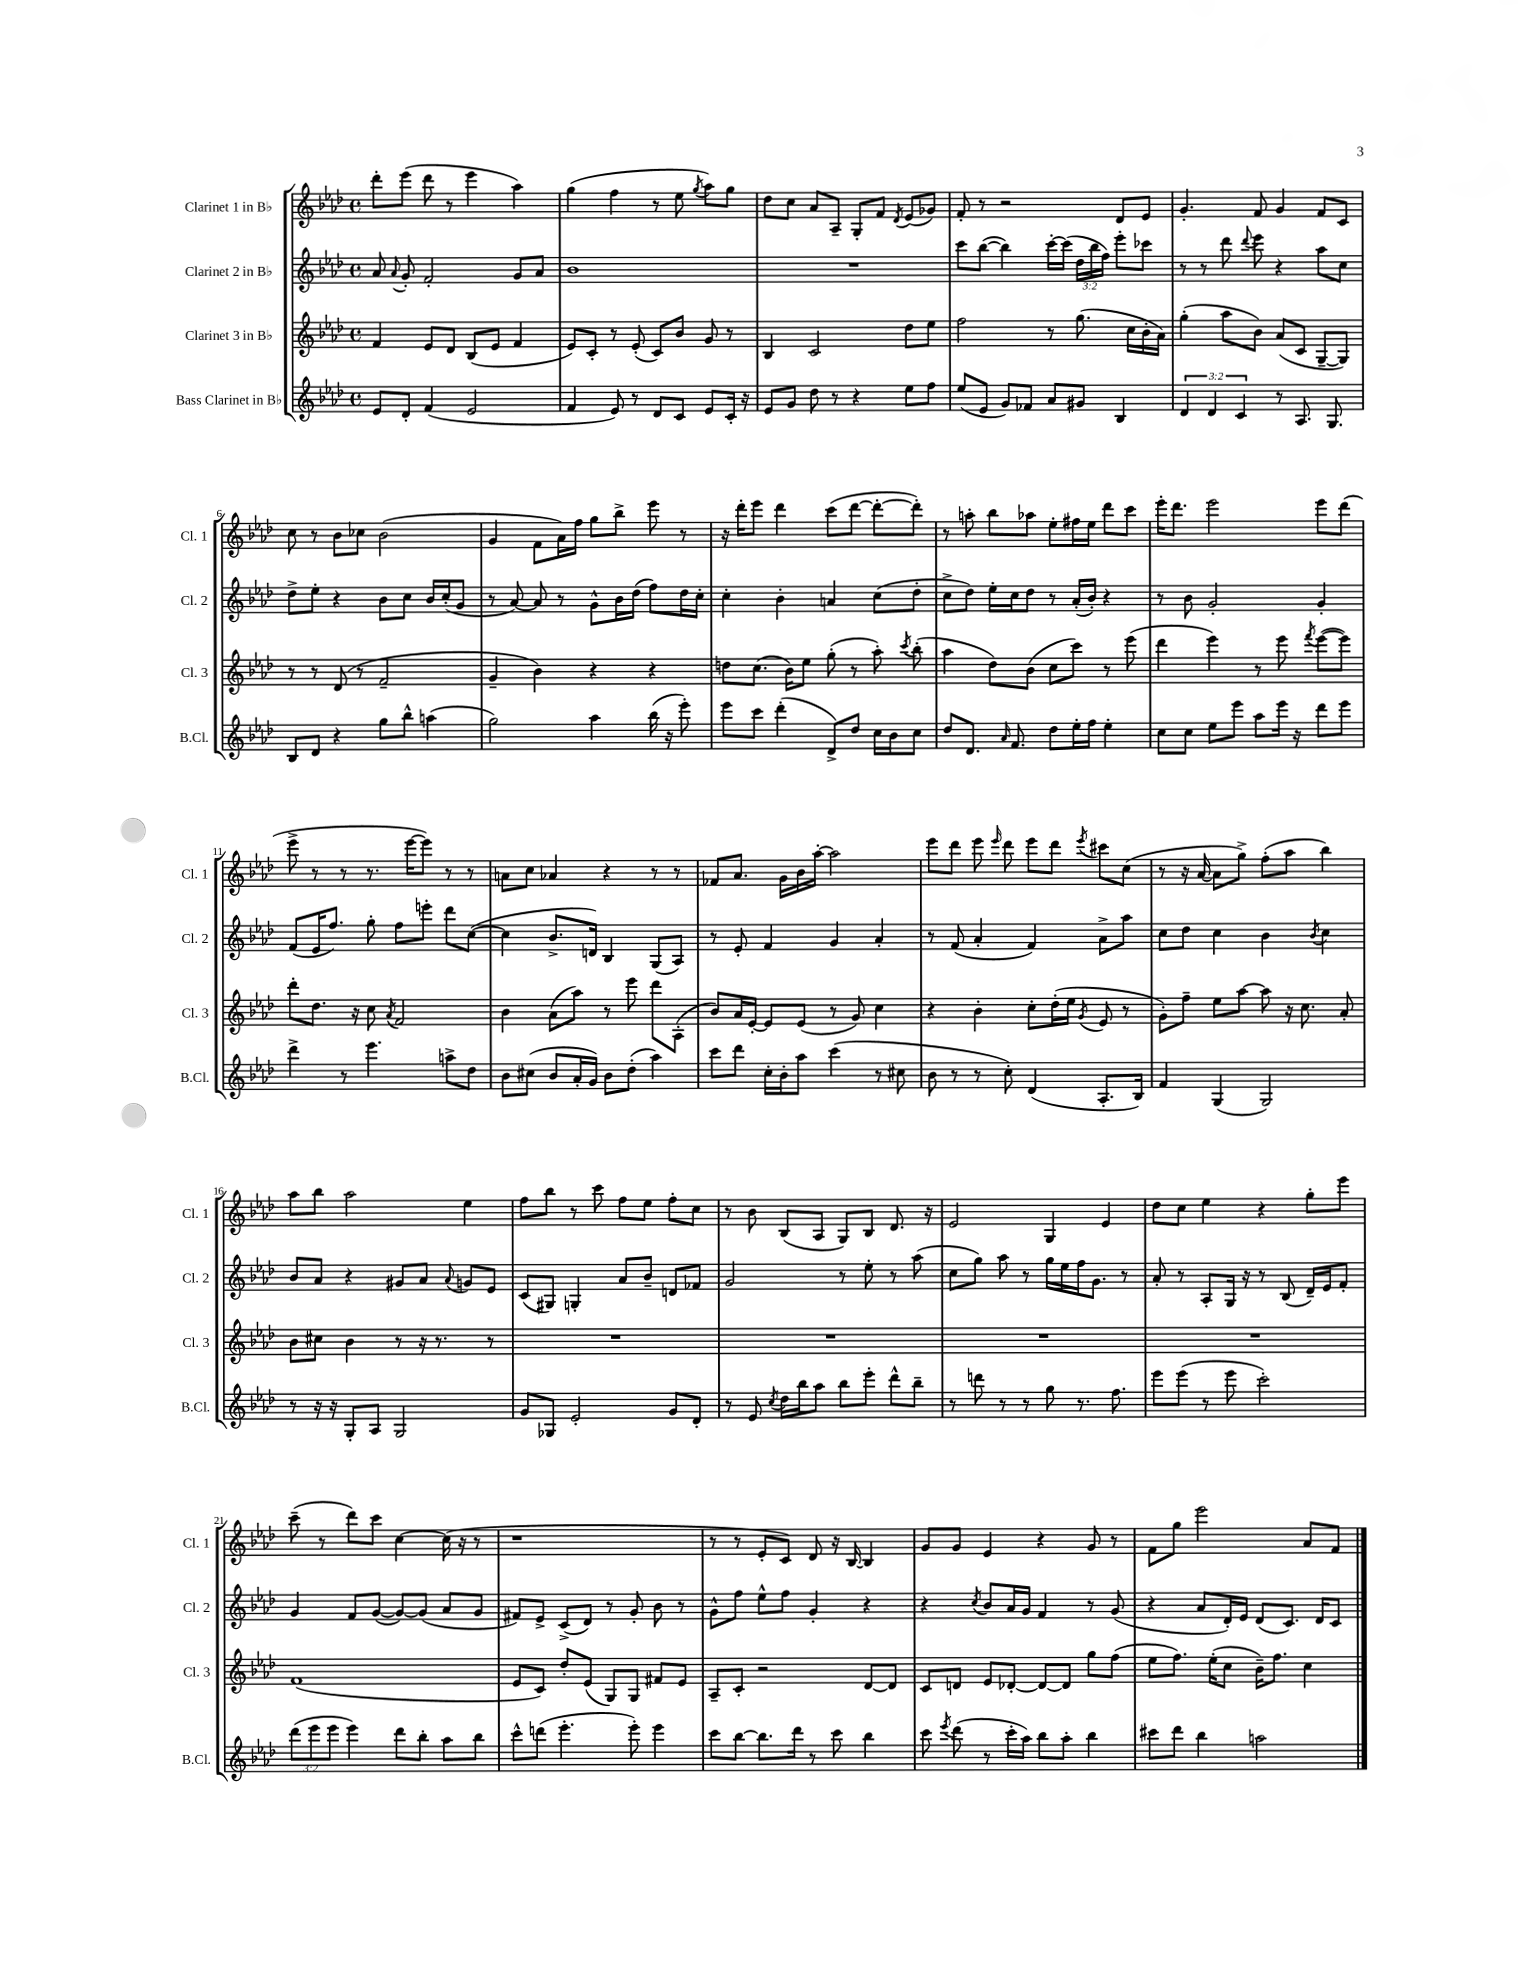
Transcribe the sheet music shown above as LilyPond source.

<<
\new StaffGroup <<
\new Staff = "s0" \with { instrumentName = "Clarinet 1 in Bb" shortInstrumentName = "Cl. 1" } {
    \clef treble \key aes \major \defaultTimeSignature \time 4/4
    \autoBeamOff des'''8[-. ees'''8]( des'''8 r8 ees'''4 aes''4) |
    g''4( f''4 r8 ees''8 \acciaccatura { g''8 } aes''8[) g''8] |
    des''8[ c''8] aes'8[ aes8]-- g8[-. f'8] \acciaccatura { des'8 } ees'8[( ges'8]) |
    f'8-. r8 r2 des'8[ ees'8] |
    g'4.-. f'8 g'4 f'8[ c'8] |
    c''8 r8 bes'8[ ces''8] bes'2( |
    g'4 f'8[ aes'16) f''16] g''8[ bes''8]-> ees'''8 r8 |
    r16 des'''16[-. ees'''8] des'''4 c'''8[( des'''8]~ des'''8[~-. des'''8]-.) |
    r8 a''8-. bes''8[ aes''8] ees''8[-. fis''16 ees''16] des'''8[ c'''8] |
    ees'''16[-. des'''8.] ees'''2 ees'''8[ des'''8]( |
    ees'''8-> r8 r8 r8. ees'''16[~ ees'''8]) r8 r8 |
    a'8[ c''8] aes'4 r4 r8 r8 |
    fes'8[ aes'8.] g'16[ bes'16 aes''16]~-. aes''2 |
    ees'''8[ des'''8] ees'''8 \grace { ees'''16 } des'''8 ees'''8[ des'''8] \acciaccatura { ees'''8 } cis'''8[ c''8]( |
    r8 r16 aes'16~ aes'8[ g''8]->) f''8[-.( aes''8] bes''4) |
    aes''8[ bes''8] aes''2 ees''4 |
    f''8[ bes''8] r8 c'''8 f''8[ ees''8] f''8[-. c''8] |
    r8 bes'8 bes8[( aes8] g8[) bes8] des'8. r16 |
    ees'2 g4 ees'4 |
    des''8[ c''8] ees''4 r4 g''8[-. ees'''8] |
    c'''8--( r8 des'''8[) c'''8] c''4~ c''16( r16 r8 |
    r1 |
    r8 r8 ees'8[-. c'8]) des'8 r16 bes16~ bes4 |
    g'8[ g'8] ees'4 r4 g'8 r8 |
    f'8[ g''8] ees'''2 aes'8[ f'8] \bar "|." |
}
\new Staff = "s1" \with { instrumentName = "Clarinet 2 in Bb" shortInstrumentName = "Cl. 2" } {
    \clef treble \key aes \major \defaultTimeSignature \time 4/4 \override Staff.TupletNumber.text = #tuplet-number::calc-fraction-text
    \autoBeamOff aes'8 \appoggiatura { aes'8 } g'8-. f'2-. g'8[ aes'8] |
    bes'1 |
    R1 |
    c'''8[ bes''8]~( bes''4) c'''16[~-. c'''16]( \tuplet 3/2 { des''16[ bes''16 f''16]) } ees'''8[-. ces'''8] |
    r8 r8 des'''8 \appoggiatura { des'''8 } ees'''8 r4 aes''8[ c''8] |
    des''8[-> ees''8]-. r4 bes'8[ c''8] bes'16[ c''16-.( g'8] |
    r8 aes'8~) aes'8 r8 g'8[-^ bes'16 des''16]( f''8[) des''16 c''16]-. |
    c''4-. bes'4-. a'4 c''8[( des''8]-. |
    c''8[-> des''8]) ees''16[-. c''16 des''8] r8 aes'16[-.( bes'16]-.) r4 |
    r8 bes'8 g'2-. g'4-. |
    f'8[( ees'16 f''8.]) g''8-. f''8[ e'''8]-. des'''8[ c''8]~( |
    c''4 bes'8.[-> d'16]) bes4 g8[( aes8]) |
    r8 ees'8-. f'4 g'4 aes'4-. |
    r8 f'8( aes'4-. f'4) aes'8[-> aes''8] |
    c''8[ des''8] c''4 bes'4 \acciaccatura { bes'8 } c''4 |
    bes'8[ aes'8] r4 gis'8[ aes'8] \appoggiatura { aes'8 } g'8[ ees'8] |
    c'8[( gis8]) g4-. aes'8[ bes'8]-- d'8[ fes'8] |
    g'2 r8 ees''8-. r8 aes''8( |
    c''8[ g''8]) aes''8 r8 g''16[ ees''16 f''16 g'8.] r8 |
    aes'8-. r8 aes8[-. g16] r16 r8 bes8( des'16[--) ees'16 f'8]-. |
    g'4 f'8[ g'8]~( g'8[~) g'8]( aes'8[ g'8] |
    fis'8[) ees'8]-> c'8[->( des'8]) r8 g'8-. bes'8 r8 |
    g'8[-^ f''8] ees''8[-^ f''8] g'4-. r4 |
    r4 \acciaccatura { c''8 } bes'8[ aes'16 g'16] f'4 r8 g'8( |
    r4 aes'8[ des'16-.) ees'16] des'8[( c'8.]) des'16[ c'8] \bar "|." |
}
\new Staff = "s2" \with { instrumentName = "Clarinet 3 in Bb" shortInstrumentName = "Cl. 3" } {
    \clef treble \key aes \major \defaultTimeSignature \time 4/4
    \autoBeamOff f'4 ees'8[ des'8] bes8[( ees'8] f'4 |
    ees'8[) c'8]-. r8 ees'8-.( c'8[) bes'8] g'8 r8 |
    bes4 c'2 des''8[ ees''8] |
    f''2 r8 g''8.( c''16[ bes'16-. aes'16]) |
    g''4-.( aes''8[ bes'8]) aes'8[( c'8] g8[~-- g8]) |
    r8 r8 des'8( r8 f'2-- |
    g'4-- bes'4) r4 r4 |
    d''8[ c''8.]( bes'16[) ees''8] g''8-.( r8 aes''8-.) \acciaccatura { c'''8 } bes''8-.( |
    aes''4 des''8[) bes'8]( c''8[ c'''8]) r8 ees'''8( |
    des'''4 ees'''4) r8 ees'''8 \acciaccatura { f'''8 } ees'''8[~( ees'''8]) |
    des'''8[-. des''8.] r16 c''8 \acciaccatura { aes'8 } f'2 |
    bes'4 aes'8[( aes''8]) r8 ees'''8 des'''8[ aes8]-.( |
    bes'8[) aes'16 ees'16]~-. ees'8[ ees'8]( r8 g'8) c''4 |
    r4 bes'4-. c''8[-. des''16-.( ees''16] \acciaccatura { g'8 } ees'8 r8 |
    g'8[-.) f''8]-- ees''8[ aes''8]~ aes''8 r16 c''8. aes'8-. |
    bes'8[ cis''8] bes'4 r8 r16 r8. r8 |
    R1 |
    R1 |
    R1 |
    R1 |
    f'1( |
    ees'8[ c'8]) des''8[-. ees'8]( g8[) g8] fis'8[ ees'8] |
    aes8[-- c'8]-. r2 des'8[~ des'8] |
    c'8[ d'8] ees'8[ des'8]~-. des'8[~ des'8] g''8[ f''8]( |
    ees''8[ f''8.]) ees''16[-.( c''8] bes'16[--) f''8.] c''4 \bar "|." |
}
\new Staff = "s3" \with { instrumentName = "Bass Clarinet in Bb" shortInstrumentName = "B.Cl." } {
    \clef treble \key aes \major \defaultTimeSignature \time 4/4 \override Staff.TupletNumber.text = #tuplet-number::calc-fraction-text
    \autoBeamOff ees'8[ des'8]-. f'4( ees'2 |
    f'4 ees'8) r8 des'8[ c'8] ees'8[ c'16]-. r16 |
    ees'8[ g'8] des''8 r8 r4 ees''8[ f''8] |
    ees''8[( ees'8] g'8[) fes'8] aes'8[ gis'8] bes4 |
    \tuplet 3/2 { des'4 des'4 c'4 } r8 aes8. g8. |
    bes8[ des'8] r4 g''8[ bes''8]-^ a''4( |
    g''2) aes''4 bes''16( r16 ees'''8-.) |
    ees'''8[ c'''8] des'''4-.( des'8[->) des''8] c''16[ bes'16 c''8] |
    des''8[ des'8.] \grace { aes'16 } f'8. des''8[ ees''16-. f''16] ees''4-. |
    c''8[ c''8] ees''8[ ees'''8] aes''8[ ees'''16] r16 des'''8[ ees'''8] |
    des'''4-> r8 ees'''4. a''8[-> des''8] |
    bes'8[ cis''8]( bes'8[ aes'16-. g'16]) bes'8[ des''8]-.( aes''4) |
    c'''8[ des'''8] c''16[-. bes'16-. aes''8] c'''4( r8 cis''8 |
    bes'8 r8 r8 c''8-.) des'4( aes8.[-. bes16]) |
    f'4 g4( g2) |
    r8 r16 r16 g8[-. aes8] g2 |
    g'8[ ges8] ees'2-. g'8[ des'8]-. |
    r8 ees'8 \acciaccatura { c''8 } des''16[ bes''16 aes''8] bes''8[ ees'''8]-. des'''8[-^ bes''8]-- |
    r8 d'''8 r8 r8 g''8 r8. f''8. |
    ees'''8[ ees'''8]( r8 ees'''8 c'''2-.) |
    \tuplet 3/2 { des'''8[( ees'''8 ees'''8] } ees'''4) des'''8[ bes''8]-. aes''8[ bes''8] |
    c'''8[-^ d'''8]( ees'''4.-. ees'''8-.) ees'''4 |
    c'''8[ bes''8]~ bes''8.[ des'''16] r8 c'''8 bes''4 |
    c'''8 \acciaccatura { ees'''8 } des'''8( r8 c'''16[-. aes''16]) bes''8[ aes''8]-. bes''4 |
    cis'''8[ des'''8] bes''4 a''2 \bar "|." |
}
>>
>>
